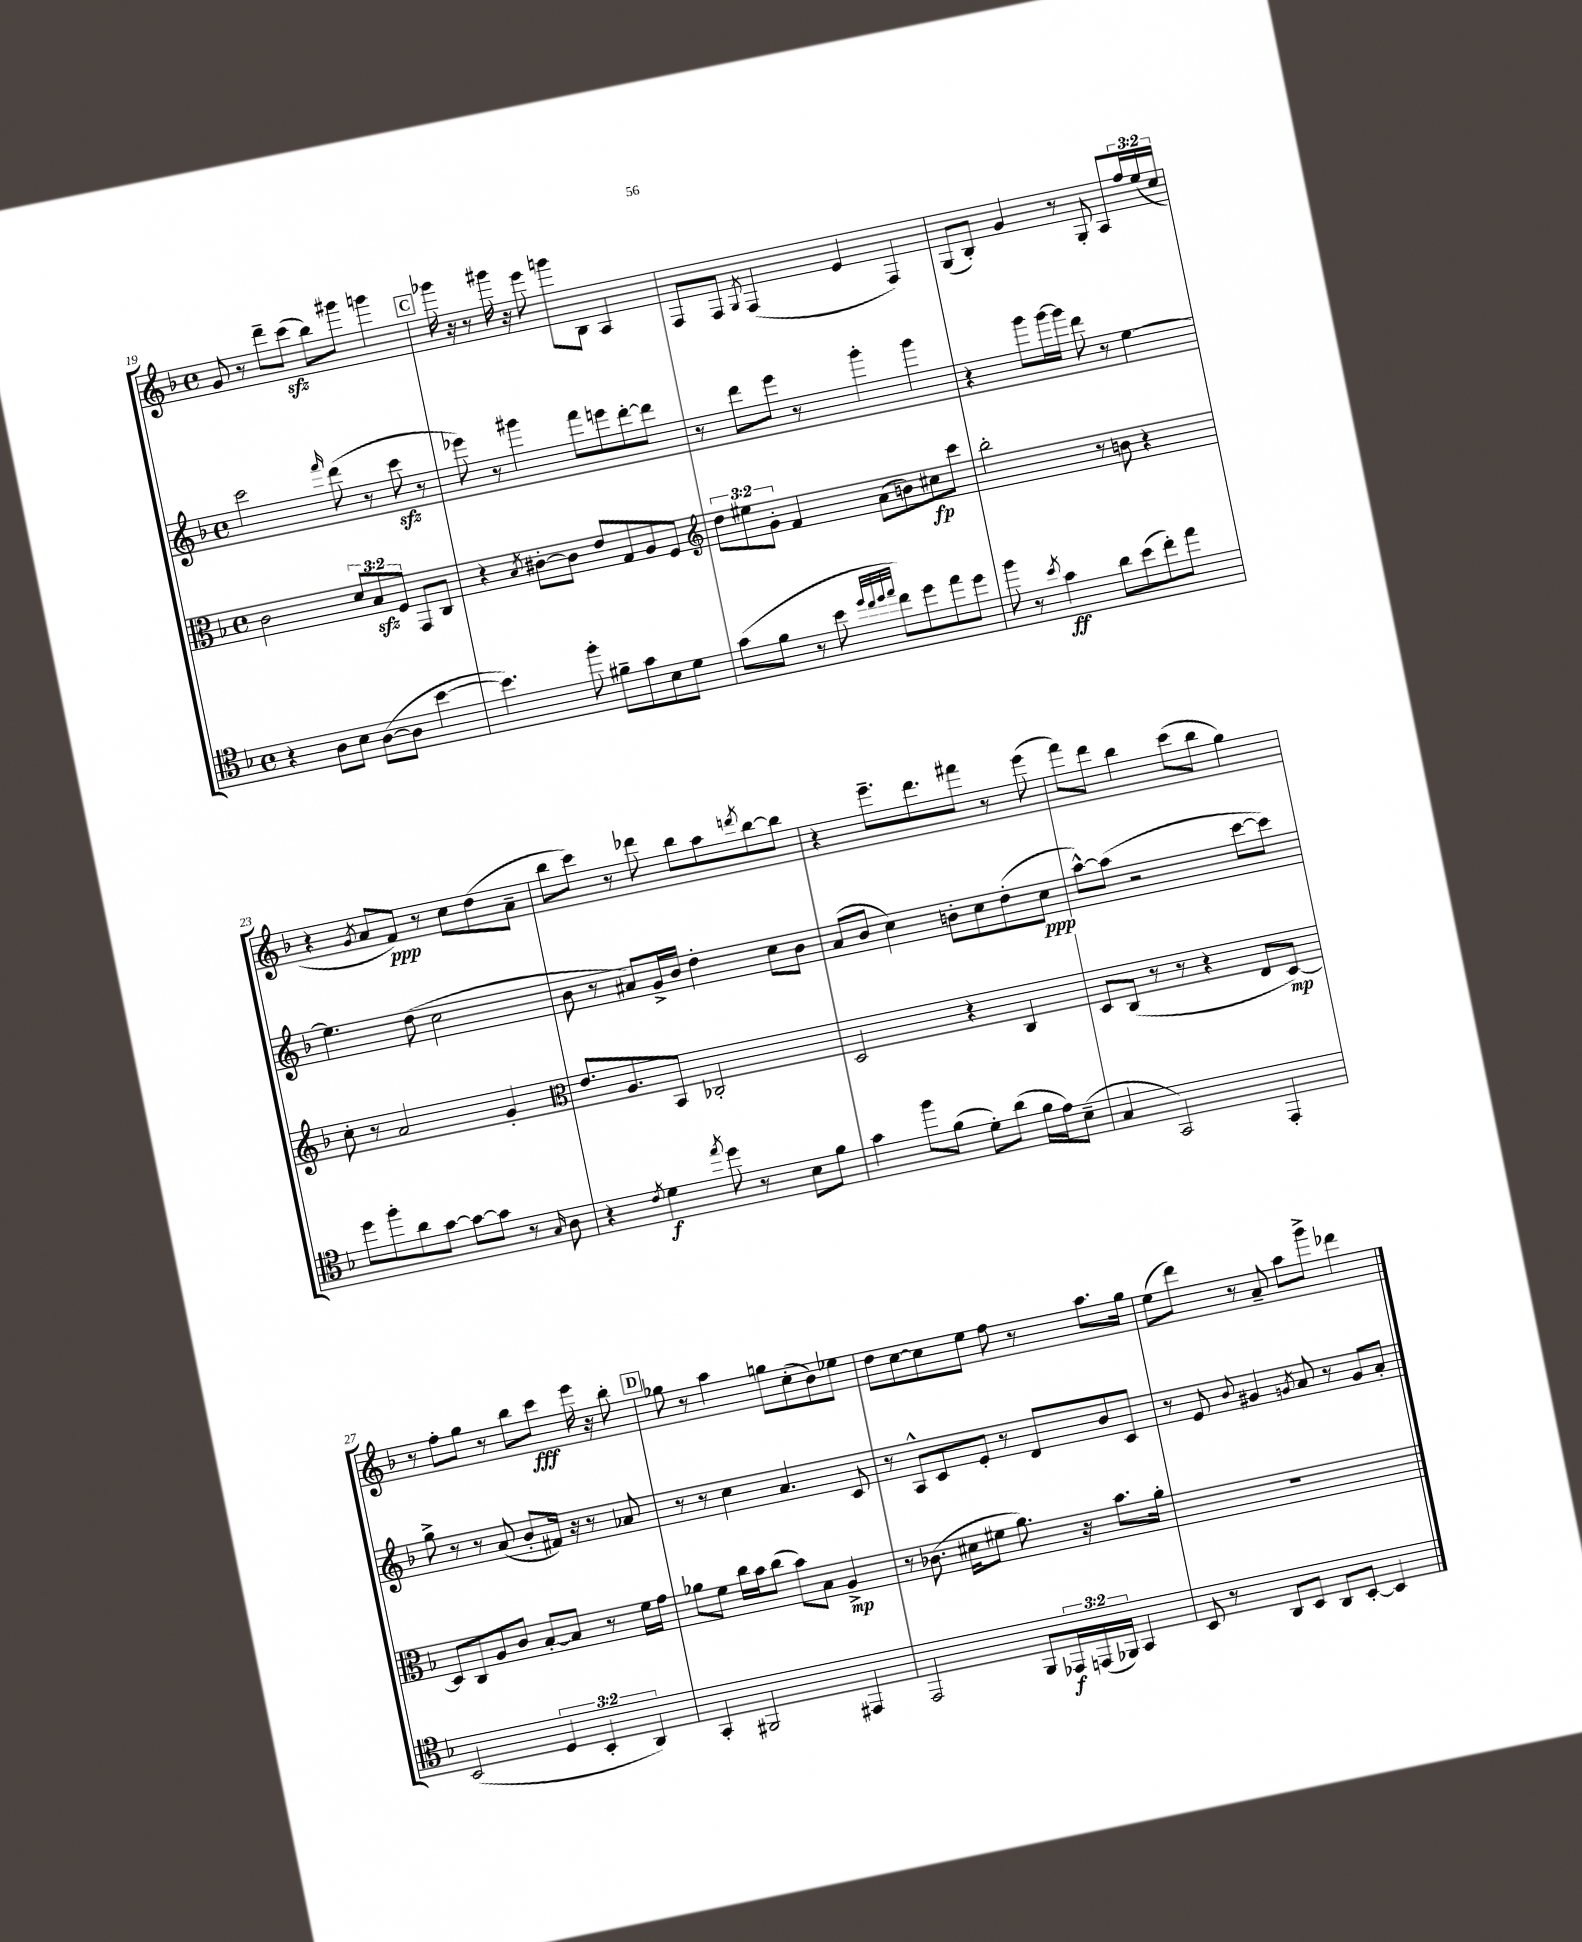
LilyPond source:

<<
\new StaffGroup <<
\new Staff = "s0" {
    \clef treble \key f \major \defaultTimeSignature \time 4/4 \override Staff.TupletNumber.text = #tuplet-number::calc-fraction-text
    g'8 r8 d'''8-- c'''8\sfz( bes''8) gis'''8 g'''4 |
    \mark \markup { \box "C" } ges'''16 r16 r8 gis'''16 r16 e'''8 g'''8 bes8 a4 |
    f8 f8 \acciaccatura { g8 } f4( e'4 f4) |
    g8( bes8-.) g'4 r8 g8-. a8 \tuplet 3/2 { f''16 e''16( c''16 } |
    r4 \acciaccatura { g'8 } a'8 f'8\ppp) r8 c''8 d''8( a'8-- |
    bes''8 c'''8) r8 des'''8 bes''8 a''8 \acciaccatura { d'''8 } bes''8~ bes''8 |
    r4 e'''8.-- d'''8. fis'''8 r8 e'''8( |
    f'''8) d'''8 bes''4 c'''8( bes''8 g''4) |
    r8 f''8-. g''8 r8 bes''8 c'''8\fff e'''16 r16 bes''8-. |
    \mark \markup { \box "D" } ges''8 r8 a''4 g''8 c''8-.( bes'8) ees''8 |
    d''8 c''8~ c''8 e''8 f''8 r8 a''8. g''16 |
    e''8( d'''8) r8 a'8-- a''8 g'''8-> des'''4 \bar "|." |
}
\new Staff = "s1" {
    \clef treble \key f \major \defaultTimeSignature \time 4/4
    c'''2 \grace { f'''16 } d'''8( r8 c'''8\sfz r8 |
    \mark \markup { \box "C" } ees'''8) r8 gis'''4 f'''8 e'''8 d'''8~-. d'''8 |
    r8 d'''8 e'''8 r8 g'''4-. g'''4 |
    r4 g'''8 g'''16~ g'''16 d'''8 r8 e''4~ |
    e''4. d''8( c''2 |
    bes'8 r8 ais'8) g'16-> bes'16 d''4-. c''8 bes'8 |
    a'8( bes'8 c''4) b'8-. c''8 d''8-.( c''8\ppp |
    a''8~-^) a''8( r2 c'''8~ c'''8) |
    g''8-> r8 r8 a'8( bes'8-. fis'16) r16 r8 aes'8 |
    \mark \markup { \box "D" } r8 r8 c''4 a'4. c'8 |
    r8 a8-^ c'8 e'8-. r8 d'8 bes'8 c'8 |
    r8 e'8 \appoggiatura { bes'8 } gis'4 \acciaccatura { g'8 } a'8 r8 g'8 a'8-. \bar "|." |
}
\new Staff = "s2" {
    \clef alto \key f \major \defaultTimeSignature \time 4/4 \override Staff.TupletNumber.text = #tuplet-number::calc-fraction-text
    c'2 \tuplet 3/2 { d'8 bes8\sfz f8 } g,8 c8 |
    \mark \markup { \box "C" } r4 \acciaccatura { bes8 } cis'8~-. cis'8 e'8 g8 a8 f8 |
    \clef treble \tuplet 3/2 { d''8 eis''8 g'8-. } f'4 a'8( b'8) cis''8\fp c'''8 |
    bes''2-. r8 b'8 r4 |
    c''8-. r8 a'2 g'4-. |
    \clef alto e'8. a8. bes,8 ces2-. |
    d2 r4 c4 |
    d8 c8( r8 r8 r4 e8 d8~\mp) |
    d8 c8 a8 c'8 bes8~-. bes8 r8 f'16 g'16 |
    \mark \markup { \box "D" } aes'8 f'8 c''16 bes'16 c''8( bes'8) bes8 a4->\mp |
    r8 ces'8.( dis'16 fis'8 a'8.) r16 bes'8. a'16-. |
    R1 \bar "|." |
}
\new Staff = "s3" {
    \clef tenor \key f \major \defaultTimeSignature \time 4/4 \override Staff.TupletNumber.text = #tuplet-number::calc-fraction-text
    r4 a8 bes8 a8~( a8 bes'4~ |
    \mark \markup { \box "C" } bes'4.) f''8-. fis'8-- g'8 bes8 d'8 |
    g'8( f'8 r8 bes'8 \grace { d''32 c''32 d''32 e''32 } c''8) d''8 e''8 d''8 |
    f''8 r8 \acciaccatura { bes'8 } g'4\ff a'8 bes'8( c''8-.) e''8 |
    d''8 f''8-. a'8 g'8~ g'8~ g'8 r8 \grace { g16 } a8 |
    r4 \acciaccatura { c'8 } d'4\f \acciaccatura { e''8 } d''8 r8 bes8 f'8 |
    g'4 f''8 f'8( d'8-.) a'8( f'16 e'16) bes8--( |
    g4 g,2) e,4-. |
    bes,2( \tuplet 3/2 { d4 bes,4-. a,4) } |
    \mark \markup { \box "D" } g,4-. fis,2 eis,4 |
    e,2 f,8 \tuplet 3/2 { ees,16\f e,16( fes,16) } g,4 |
    bes,8 r8 a,8 bes,8 a,8 bes,8~-. bes,4 \bar "|." |
}
>>
>>
\layout { \context { \Score currentBarNumber = #19 } }
